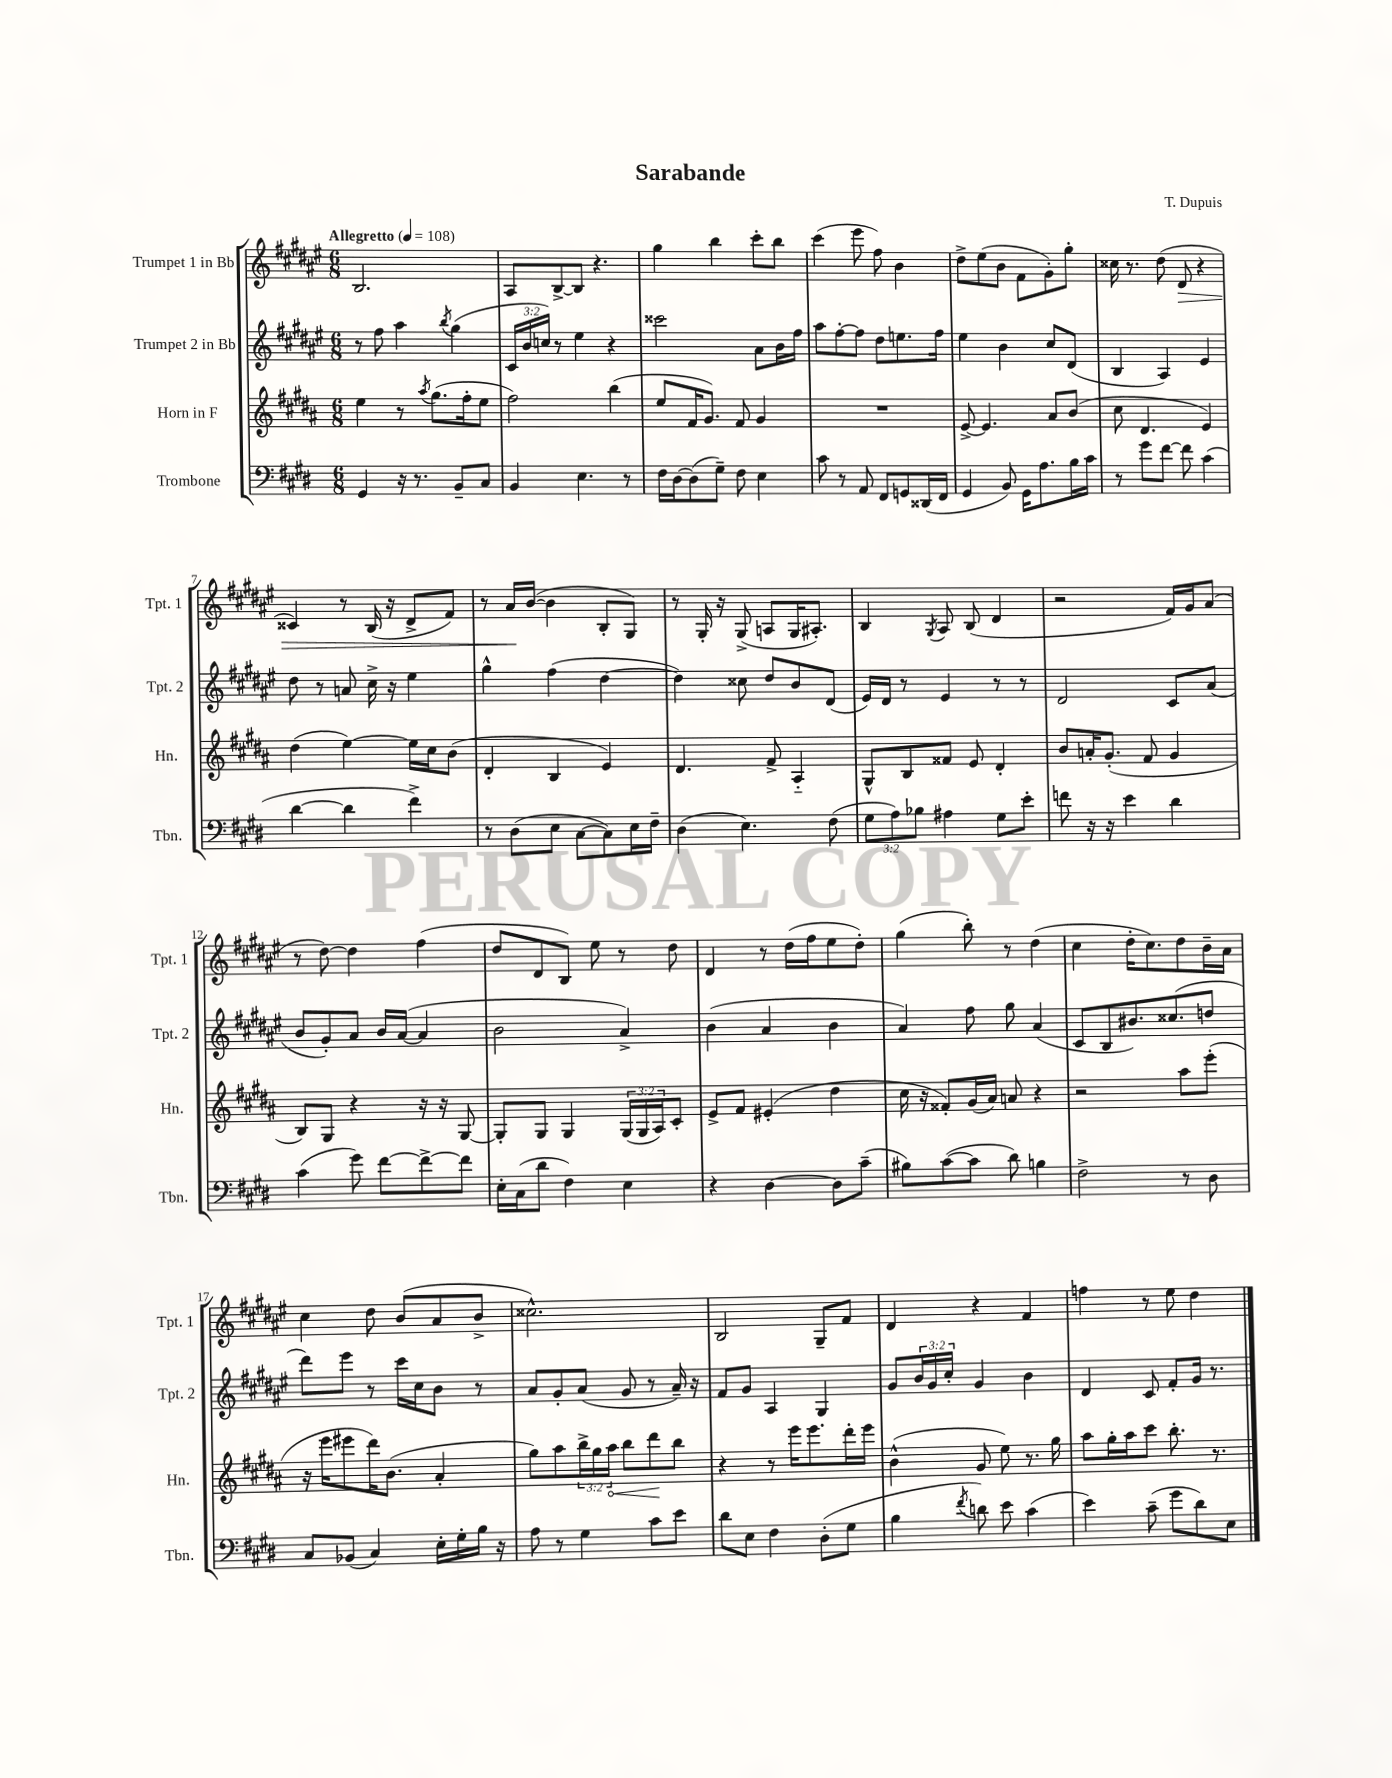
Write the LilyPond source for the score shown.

\header { title = "Sarabande" composer = "T. Dupuis" }
<<
\new StaffGroup <<
\new Staff = "s0" \with { instrumentName = "Trumpet 1 in Bb" shortInstrumentName = "Tpt. 1" } {
    \clef treble \key fis \major \numericTimeSignature \time 6/8 \tempo "Allegretto" 4 = 108
    b2. |
    ais8 b8~-> b8 r4. |
    gis''4 b''4 cis'''8-. b''8 |
    cis'''4( eis'''8 fis''8) b'4 |
    dis''8-> eis''8( b'8 fis'8 gis'8-.) gis''8-. |
    cisis''16 r8. dis''8( dis'8\> r4 |
    cisis'4) r8 b16( r16 dis'8-> fis'8) |
    r8 ais'16\! b'16~( b'4 b8-. gis8) |
    r8 gis16-. r16 gis8->( a8 gis16 ais8.-.) |
    b4 \acciaccatura { gis8 } ais8 b8( dis'4 |
    r2 fis'16) gis'16 ais'8( |
    r8 dis''8~) dis''4 fis''4( |
    dis''8 dis'8 b8) eis''8 r8 dis''8 |
    dis'4 r8 dis''16( fis''16 eis''8 dis''8-.) |
    gis''4( b''8-.) r8 dis''4( |
    cis''4 dis''16-. cis''8.) dis''8 b'16-- ais'16 |
    cis''4 dis''8 b'8( ais'8 b'8-> |
    cisis''2.-^) |
    b2 gis8-- fis'8 |
    dis'4 r4 fis'4 |
    f''4 r8 eis''8 dis''4 \bar "|." |
}
\new Staff = "s1" \with { instrumentName = "Trumpet 2 in Bb" shortInstrumentName = "Tpt. 2" } {
    \clef treble \key fis \major \numericTimeSignature \time 6/8 \override Staff.TupletNumber.text = #tuplet-number::calc-fraction-text
    r8 fis''8 ais''4 \acciaccatura { b''8 } gis''4( |
    \tuplet 3/2 { cis'16 b'16 c''16) } r8 eis''4 r4 |
    cisis'''2 ais'8 b'16 fis''16 |
    ais''8 fis''8~-. fis''8 dis''8 e''8. fis''16 |
    eis''4 b'4 cis''8 dis'8( |
    b4 ais4) eis'4 |
    dis''8 r8 a'8 cis''16-> r16 eis''4 |
    gis''4-^ fis''4( dis''4~ |
    dis''4) cisis''8 dis''8 b'8 dis'8( |
    eis'16) dis'16 r8 eis'4 r8 r8 |
    dis'2 cis'8 ais'8( |
    b'8 gis'8-.) ais'8 b'16 ais'16~( ais'4 |
    b'2 ais'4->) |
    b'4( ais'4 b'4 |
    ais'4) fis''8 gis''8 ais'4( |
    cis'8 b8 bis'8.) cisis''8.( d''8 |
    dis'''8) eis'''8 r8 cis'''16 cis''16 b'8 r8 |
    ais'8 gis'8-. ais'8( gis'8 r8 ais'16--) r16 |
    fis'8 gis'8 ais4 gis4 |
    gis'8 \tuplet 3/2 { b'16 gis'16 cis''16-. } gis'4 b'4 |
    dis'4 cis'8 fis'8-. gis'16 r8. \bar "|." |
}
\new Staff = "s2" \with { instrumentName = "Horn in F" shortInstrumentName = "Hn." } {
    \clef treble \key b \major \numericTimeSignature \time 6/8 \override Staff.TupletNumber.text = #tuplet-number::calc-fraction-text
    e''4 r8 \acciaccatura { ais''8 } gis''8.( fis''16-. e''8 |
    fis''2) b''4( |
    e''8 fis'16 gis'8.) fis'8 gis'4 |
    R2. |
    e'8~-> e'4. ais'8 b'8( |
    cis''8 dis'4. e'4) |
    dis''4( e''4~) e''16 cis''16 b'8( |
    dis'4-. b4 e'4) |
    dis'4. fis'8-> ais4-_ |
    gis8-^ b8 fisis'8 e'8 dis'4-. |
    b'8 a'16-. gis'8.-.( fis'8 gis'4 |
    b8) gis8 r4 r16 r16 gis8~ |
    gis8-. gis8 gis4 \tuplet 3/2 { gis16( gis16 ais16) } cis'8-. |
    e'8-> fis'8 eis'4-.( dis''4 |
    cis''16 r16 fisis'8-.) gis'16( ais'16) a'8 r4 |
    r2 ais''8 e'''8-.( |
    r16 e'''16 eis'''8 dis'''16) b'8.( ais'4-. |
    gis''8) ais''8 \tuplet 3/2 { b''16-> gis''16 \once \override Hairpin.circled-tip = ##t ais''16\< } b''8 dis'''8\! b''8 |
    r4 r8 e'''16 e'''8. dis'''16-. e'''16 |
    b'4-^( gis'8 e''8) r8. gis''16 |
    ais''8 gis''16-. ais''16 cis'''8 b''8.-. r8. \bar "|." |
}
\new Staff = "s3" \with { instrumentName = "Trombone" shortInstrumentName = "Tbn." } {
    \clef bass \key e \major \numericTimeSignature \time 6/8 \override Staff.TupletNumber.text = #tuplet-number::calc-fraction-text
    gis,4 r16 r8. b,8-- cis8 |
    b,4 e4. r8 |
    fis16 dis16~ dis8( gis8--) fis8 e4 |
    cis'8 r8 a,8 fis,8 g,8 disis,16( fis,16 |
    gis,4 b,8) gis,16 a8. b16 cis'16 |
    r8 gis'8 fis'8~ fis'8 cis'4( |
    dis'4~ dis'4 fis'4->) |
    r8 dis8( e8 cis8~ cis8) e16 fis16-- |
    dis4( e4.) fis8( |
    \tuplet 3/2 { gis8 a8) bes8 } ais4 gis8 e'8-. |
    f'8 r16 r16 e'4 dis'4 |
    cis'4( gis'8) fis'8~ fis'8~-> fis'8 |
    e16-. cis16( dis'8 fis4) e4 |
    r4 dis4~ dis8 cis'8--( |
    bis8) cis'8~( cis'8 dis'8) b4 |
    fis2-> r8 dis8 |
    cis8 bes,8( cis4) e16-. gis16-. b16 r16 |
    a8 r8 gis4 cis'8 e'8 |
    dis'8 e8 fis4 dis8-.( gis8 |
    b4 \acciaccatura { fis'8 } d'8) e'8 cis'4( |
    e'4) cis'8--( gis'8 dis'8) e8 \bar "|." |
}
>>
>>
